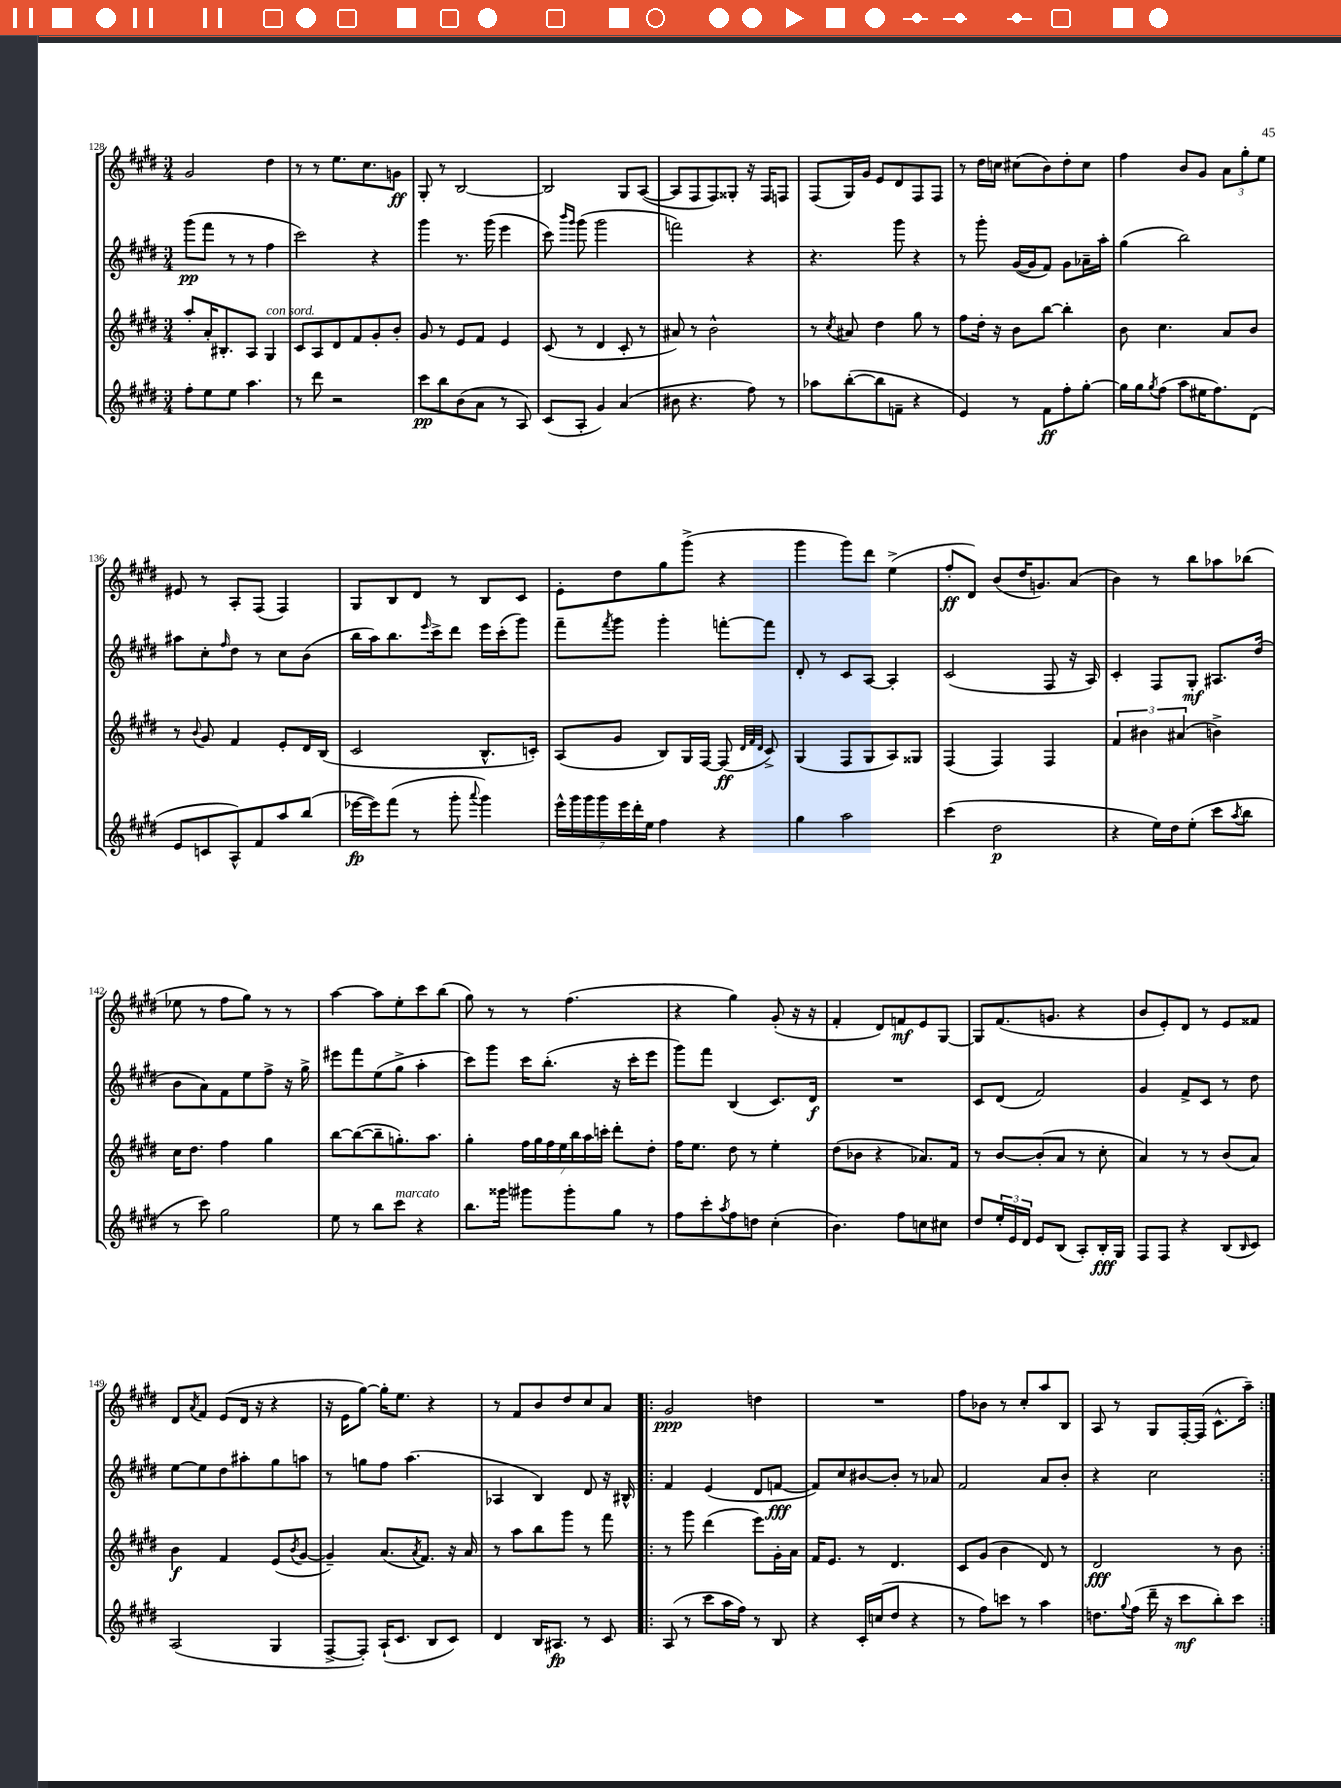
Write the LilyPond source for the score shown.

<<
\new StaffGroup <<
\new Staff = "s0" {
    \clef treble \key e \major \numericTimeSignature \time 3/4
    gis'2 dis''4 |
    r8 r8 e''8. cis''8. g'8\ff |
    gis8-. r8 b2~ |
    b2 gis8 a8~( |
    a8 fis8 fis8) gisis8-. r16 fis16 f8 |
    fis8( gis16) gis'16 e'8 dis'8 fis8 fis8 |
    r8 dis''16 c''16 cis''8( b'8) dis''8-. cis''8 |
    fis''4 b'8 gis'8 \tuplet 3/2 { a'8 gis''8-. e''8 } |
    eis'8 r8 a8-. fis8( fis4) |
    gis8 b8 dis'8 r8 b8 cis'8 |
    e'8-. dis''8 gis''8 gis'''8->( r4 |
    gis'''4 gis'''8) dis'''8 e''4->( |
    fis''8-.\ff dis'8) b'8( dis''16 g'8.) a'8( |
    b'4) r8 b''8 aes''8 bes''8( |
    ees''8 r8 fis''8 gis''8) r8 r8 |
    a''4~ a''8 e''8-. cis'''8 b''8( |
    gis''8) r8 r8 fis''4.( |
    r4 gis''4) gis'8-.( r16 r16 |
    fis'4-. dis'8) f'8\mf e'8 gis8~ |
    gis8 fis'8.( g'8. r4 |
    b'8 e'8-.) dis'8 r8 e'8 fisis'8 |
    dis'8 \acciaccatura { a'8 } fis'8 e'8( dis'16 r16 r4 |
    r16 e'16 gis''8~) gis''16-. e''8. r4 |
    r8 fis'8 b'8 dis''8 cis''8 a'8 |
    \repeat volta 2 { gis'2\ppp d''4 |
    R2. |
    fis''8 bes'8 r8 cis''8-. a''8 b8 |
    a8 r8 gis8 fis16~-. fis16( cis'8.-^ a''16--) | }
}
\new Staff = "s1" {
    \clef treble \key e \major \numericTimeSignature \time 3/4
    gis'''8\pp( fis'''8 r8 r8 fis''4 |
    cis'''2) r4 |
    gis'''4 r8. gis'''16( e'''4 |
    cis'''8) \grace { b'''16 gis'''16 } gis'''8( gis'''2 |
    f'''2) r4 |
    r4. gis'''8 r4 |
    r8 gis'''8-. gis'16~( gis'16 fis'8) gis'8 aes'16-- a''16-. |
    gis''4( b''2) |
    ais''8 cis''8-. \grace { fis''16 } dis''8 r8 cis''8 b'8( |
    b''16 a''16) b''8. \grace { e'''16 } cis'''16-> dis'''8 e'''16 cis'''16-.( gis'''8) |
    fis'''8-- \acciaccatura { fis'''8 } gis'''8 gis'''4-. f'''8~-. f'''8 |
    dis'8-. r8 cis'8 a8~ a4-. |
    cis'2( fis8 r16 a16) |
    cis'4-. fis8 gis8-.\mf ais8. dis''16( |
    b'8 a'8) fis'8 e''8 fis''8-> r16 gis''16-> |
    eis'''8 fis'''8 e''8( gis''8-> a''4-. |
    cis'''8) gis'''8 cis'''16 b''8.-.( r16 cis'''16-. e'''8 |
    gis'''8) fis'''8 b4( cis'8.) dis'16\f |
    R2. |
    cis'8 dis'8( fis'2) |
    gis'4 fis'8-> cis'8 r8 dis''8 |
    e''8~ e''8 dis''8 ais''8-. gis''8 a''8 |
    r8 g''8 fis''8 a''4.( |
    aes4 b4) dis'8 r16 bis16-^ |
    \repeat volta 2 { fis'4 e'4( dis'8 f'8~\fff |
    f'8) cis''8 bis'8~ bis'8-. r8 aes'8 |
    fis'2 a'8 b'8-. |
    r4 cis''2 | }
}
\new Staff = "s2" {
    \clef treble \key e \major \numericTimeSignature \time 3/4
    a''8-. a'16-. bis8.-. a8 gis4^\markup { \italic "con sord." } |
    cis'8 a8 dis'8 fis'8 gis'8-. b'8-. |
    gis'8 r8 e'8 fis'8 e'4 |
    cis'8( r8 dis'4 cis'8-. r8 |
    ais'8) r8 b'2-^ |
    r8 \acciaccatura { cis''8 } ais'8 dis''4 gis''8 r8 |
    fis''8 dis''16-. r16 b'8 b''8~ b''4-. |
    b'8 cis''4. a'8 b'8 |
    r8 \appoggiatura { b'8 } gis'8 fis'4 e'8-. dis'16 b16( |
    cis'2 b8.-^ c'16-.) |
    a8( gis'8 b8) gis16 fis16~ fis8\ff( \grace { dis'32 fis'32 dis'32 } cis'8->) |
    gis4( fis8 gis8 a8) gisis8 |
    fis4( fis4) fis4 |
    \tuplet 3/2 { fis'4 bis'4 ais'4( } b'4->) |
    cis''16 dis''8. fis''4 gis''4 |
    b''8~ b''8~( b''8-- g''8.-.) a''8. |
    gis''4-. \tuplet 7/4 { fis''16 gis''16 fis''16 e''16 b''16 a''16 c'''16-. } dis'''8-. dis''8-. |
    fis''16 e''8. dis''8 r8 e''4-. |
    dis''8( bes'8 r4 aes'8.) fis'16 |
    r8 b'8~ b'8-.( a'8 r8 cis''8-. |
    a'4) r8 r8 b'8( a'8) |
    b'4\f fis'4 e'8( \acciaccatura { b'8 } gis'8~ |
    gis'4--) a'8.( \acciaccatura { a'8 } fis'8.) r16 a'16 |
    r8 a''8 b''8 gis'''8 r8 fis'''8 |
    \repeat volta 2 { r8 gis'''8 dis'''4( e'''8) gis'16-. a'16 |
    fis'16 e'8. r8 dis'4. |
    cis'8 gis'8( b'4 dis'8) r8 |
    dis'2\fff r8 b'8 | }
}
\new Staff = "s3" {
    \clef treble \key e \major \numericTimeSignature \time 3/4
    fis''8-. e''8 e''8 a''4. |
    r8 dis'''8 r2 |
    cis'''8\pp b''8 b'8( a'8 r8 a8) |
    cis'8( a8-. gis'4) a'4( |
    bis'8 r4. fis''8) r8 |
    aes''8 b''8~-.( b''8 f'8-- r4 |
    e'4) r8 fis'8\ff fis''8-. gis''8~-. |
    gis''16 gis''16 \acciaccatura { gis''8 } fis''8( a''8 eis''16 fis''8.) dis'8( |
    e'8 c'8 a8-^) fis'8 a''8 b''8( |
    ees'''16~\fp ees'''16) fis'''8( r8 gis'''8-. \appoggiatura { a'''8 } gis'''4) |
    \tuplet 7/4 { e'''16-^ gis'''16 gis'''16 gis'''16 e'''16 dis'''16-. e''16 } fis''4 r4 |
    gis''4 a''2 |
    cis'''4( dis''2\p |
    r4 e''16) dis''16 e''8-.( cis'''8 \acciaccatura { a''8 } b''8 |
    r8 cis'''8) gis''2 |
    e''8 r8 b''8 cis'''8^\markup { \italic "marcato" } r4 |
    b''8. gisis'''16 gis'''8 gis'''8-. gis''8 r8 |
    fis''8 cis'''8-. \acciaccatura { a''8 } fis''8 d''8 cis''4-.( |
    b'4.) fis''8 c''8 cis''8 |
    dis''8 \tuplet 3/2 { e''16-. e'16 dis'16 } e'8 b8( a8-.) b16-.\fff gis16 |
    fis8 fis8 r4 b8( \grace { b16 } cis'8) |
    a2( gis4 |
    fis8~-> fis8-.) a16-!( cis'8. b8 cis'8) |
    dis'4 b16 ais8.\fp r8 cis'8 |
    \repeat volta 2 { a8( r8 cis'''8 a''16 fis''16) r8 b8 |
    r4 cis'16-. c''16( dis''8 r4 |
    r8 fis''8) c'''8 r8 a''4 |
    d''8. \appoggiatura { gis''8 } fis''16( dis'''16-- r16 cis'''8\mf b''8-.) cis'''8 | }
}
>>
>>
\layout { \context { \Score currentBarNumber = #128 } }
